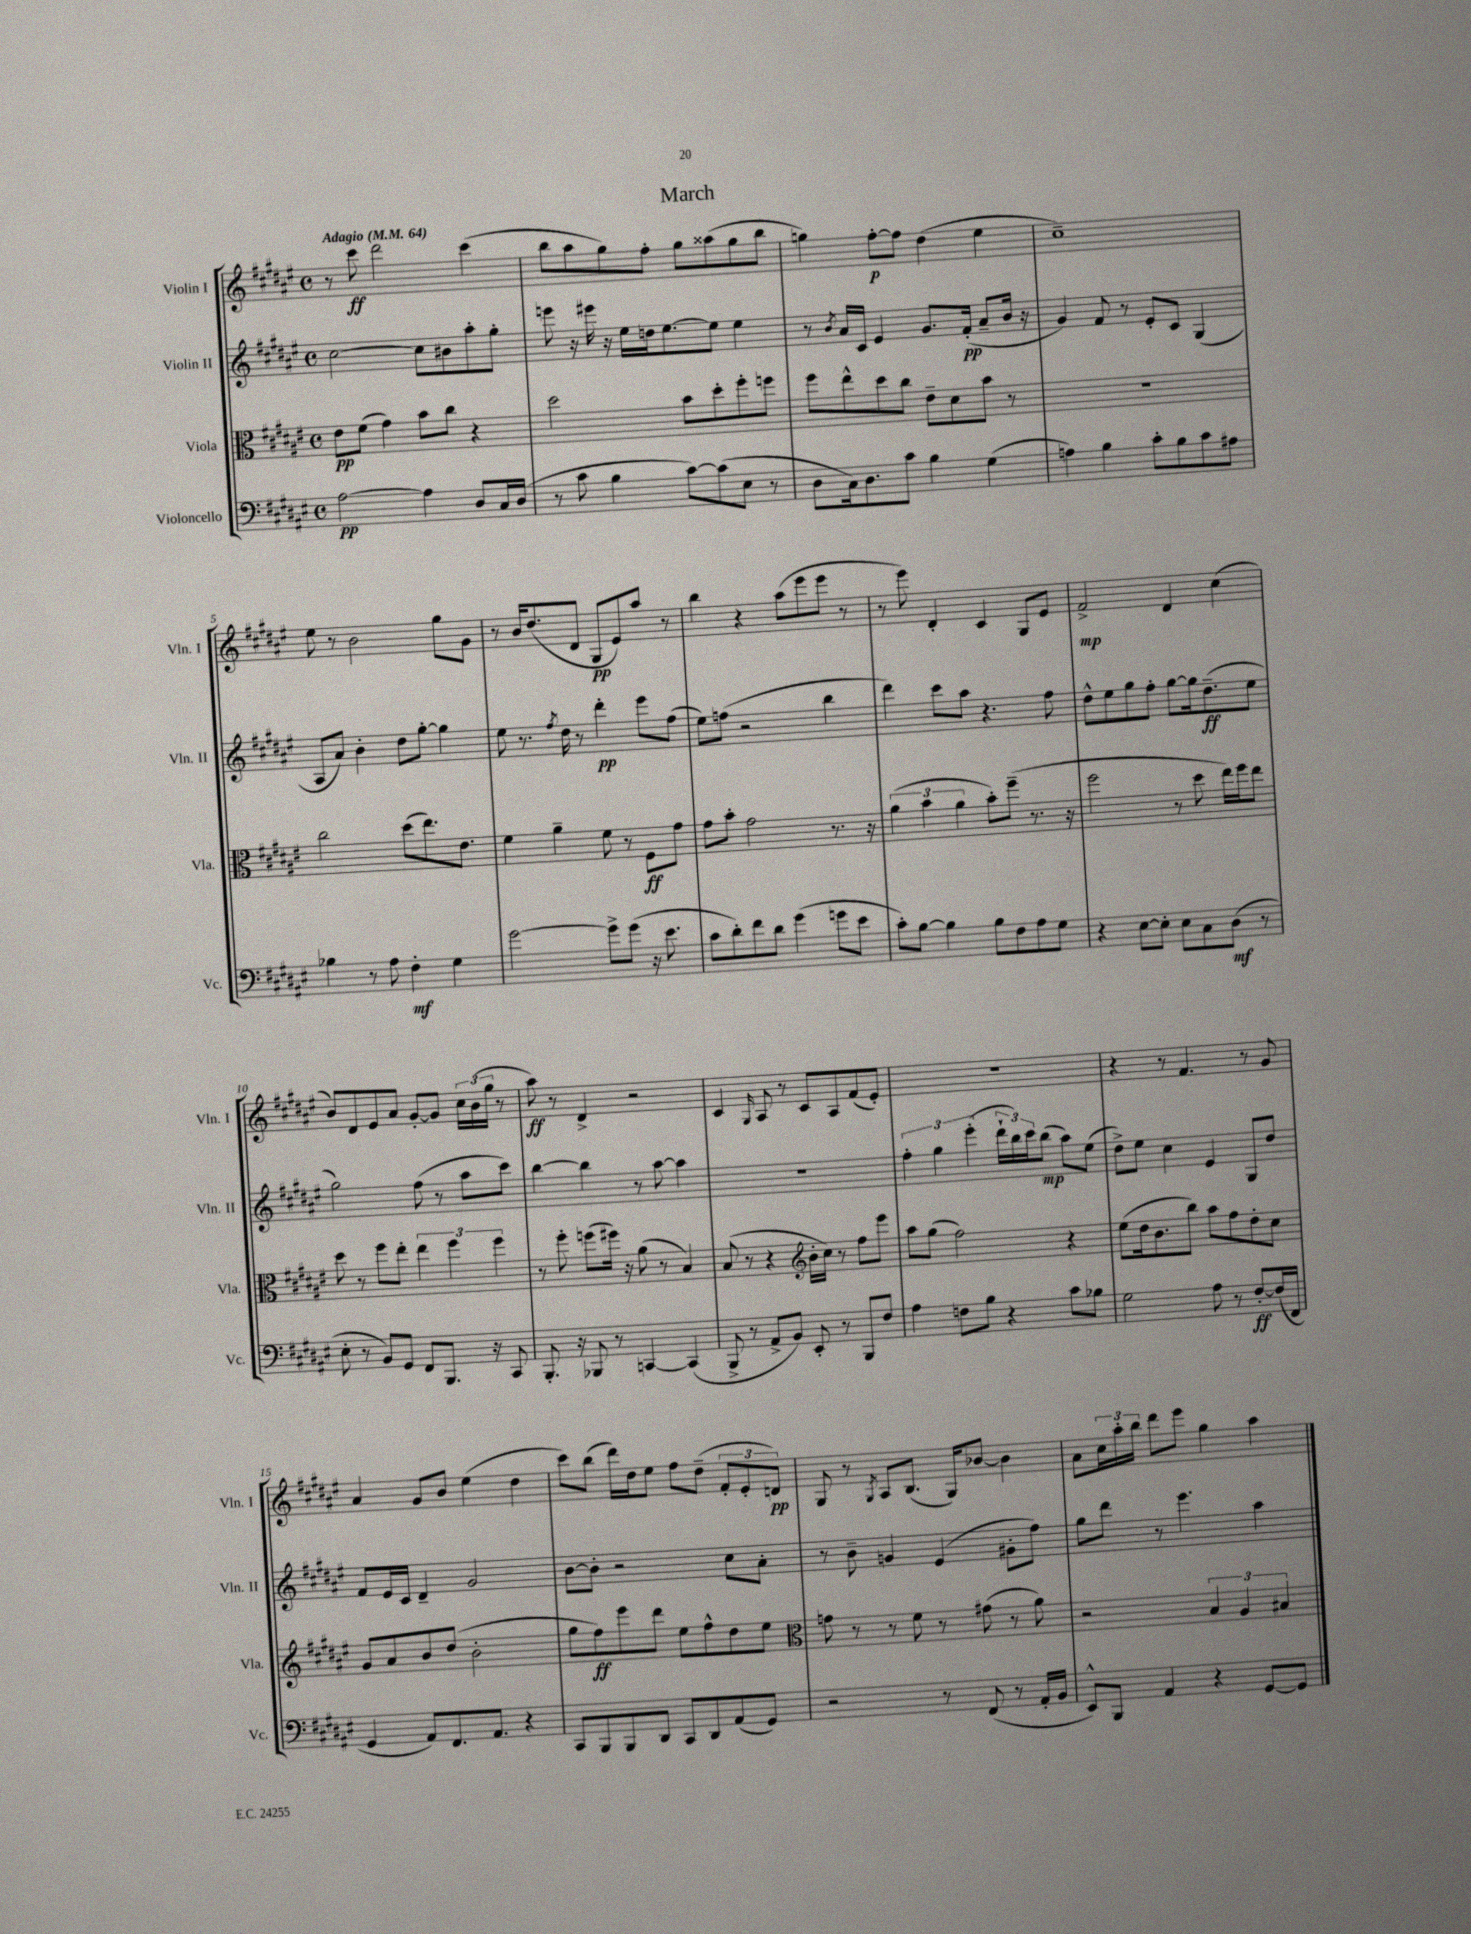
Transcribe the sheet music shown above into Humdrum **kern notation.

**kern	**dynam	**kern	**dynam	**kern	**dynam	**kern	**dynam
*part4	*part4	*part3	*part3	*part2	*part2	*part1	*part1
*staff4	*staff4	*staff3	*staff3	*staff2	*staff2	*staff1	*staff1
*I"Violoncello	*	*I"Viola	*	*I"Violin II	*	*I"Violin I	*
*I'Vc.	*	*I'Vla.	*	*I'Vln. II	*	*I'Vln. I	*
*clefF4	*	*clefC3	*	*clefG2	*	*clefG2	*
*k[f#c#g#d#a#e#]	*	*k[f#c#g#d#a#e#]	*	*k[f#c#g#d#a#e#]	*	*k[f#c#g#d#a#e#]	*
*M4/4	*	*M4/4	*	*M4/4	*	*M4/4	*
*met(c)	*	*met(c)	*	*met(c)	*	*met(c)	*
*MM64	*	*MM64	*	*MM64	*	*MM64	*
=1	=1	=1	=1	=1	=1	=1	=1
!	!	!	!	!	!	!LO:TX:a:B:t=Adagio	!
[2A#\	pp	8e#\L	pp	[2cc#\	.	8r	.
.	.	(8f#\J	.	.	.	8ccc#\	ff
.	.	4g#\)	.	.	.	2ddd#\	.
4A#\]	.	8b\L	.	8cc#\L]	.	.	.
.	.	8cc#\J	.	8b#X\	.	.	.
8D#/L	.	4r	.	8aa#'\	.	(4ccc#\	.
16C#/L	.	.	.	8gg#'\J	.	.	.
(16D#/JJ	.	.	.	.	.	.	.
=2	=2	=2	=2	=2	=2	=2	=2
8r	.	2dd#\	.	8eeen\	.	8bb\L	.
8c#\	.	.	.	16r	.	8aa#\	.
.	.	.	.	16eee#X\	.	.	.
4B\	.	.	.	16r	.	8gg#\)	.
.	.	.	.	16ee#\LL	.	.	.
.	.	.	.	16ddn\J	.	8ff#'\J	.
.	.	.	.	[8.ee#\	.	.	.
[8c#\L)	.	8b\L	.	.	.	8gg#\L	.
(8c#\]	.	8dd#'\	.	8ee#\J]	.	(8aa##X\	.
8E#\J	.	8ff#'\	.	4ee#\	.	8gg#\	.
8r	.	8ffn\J	.	.	.	8bb\J	.
=3	=3	=3	=3	=3	=3	=3	=3
8D#\L	.	8ff#\L	.	8r	.	4ggn\)	.
.	.	.	.	8qb/	.	.	.
16C#\k)	.	8ee#^^\	.	16a#/LL	.	.	.
8.D#\	.	.	.	16c#/JJ	.	.	.
.	.	8dd#\	.	4e#/	.	[8ff#'\L	p
8c#\J	.	8cc#\J	.	.	.	8ff#\J]	.
4B\	.	8e#~\L	.	8.g#/L	.	(4dd#\	.
.	.	8d#\	.	.	.	.	.
.	.	.	.	(16f#'/Jk	pp	.	.
(4G#\	.	8b\J	.	8a#~/L	.	4ee#\	.
.	.	8r	.	16b/Jk	.	.	.
.	.	.	.	16r	.	.	.
=4	=4	=4	=4	=4	=4	=4	=4
4An\)	.	1r	.	4g#/)	.	1cc#~)	.
4B\	.	.	.	8f#/	.	.	.
.	.	.	.	8r	.	.	.
8c#'\L	.	.	.	8e#'/L	.	.	.
8B\	.	.	.	8c#/J	.	.	.
8c#\	.	.	.	(4G#/	.	.	.
8A#X\J	.	.	.	.	.	.	.
!!LO:LB:g=z
=5	=5	=5	=5	=5	=5	=5	=5
4B-X\	.	2cc#\	.	8A#/L	.	8ee#\	.
.	.	.	.	8a#/J)	.	8r	.
8r	.	.	.	4b'\	.	2b\	.
8A#\	.	.	.	.	.	.	.
4F#'\	mf	(8dd#\L	.	8dd#\L	.	.	.
.	.	8.ee#\)	.	[8gg#'\J	.	.	.
4G#\	.	.	.	4gg#\]	.	8gg#\L	.
.	.	8.e#\J	.	.	.	.	.
.	.	.	.	.	.	8g#\J	.
=6	=6	=6	=6	=6	=6	=6	=6
[2g#\	.	4f#\	.	8ee#\	.	8r	.
.	.	.	.	8.r	.	16b/KL	.
.	.	.	.	.	.	(8.dd#/	.
.	.	4a#~\	.	.	.	.	.
.	.	.	.	8qff#/	.	.	.
.	.	.	.	16dd#\	.	.	.
.	.	.	.	8r	.	8d#/J	.
8g#^\L]	.	8f#\	.	4ddd#'\	pp	8G#/L	pp
(8g#\J	.	8r	.	.	.	8e#/)	.
16r	.	8F#\L	ff	8eee#\L	.	8aa#/J	.
8.e#\	.	.	.	.	.	.	.
.	.	8g#\J	.	(8ff#\J	.	8r	.
=7	=7	=7	=7	=7	=7	=7	=7
8c#\L	.	8g#\L	.	8ee#\L)	.	4bb\	.
8d#'\)	.	8b'\J	.	(8ffn\J	.	.	.
8f#\	.	2g#\	.	2r	.	4r	.
8d#\J	.	.	.	.	.	.	.
(4g#\	.	.	.	.	.	(8aa#\L	.
.	.	.	.	.	.	8eee#\	.
8gn\L	.	8.r	.	4bb\	.	8eee#\J	.
8e#\J	.	.	.	.	.	8r	.
.	.	16r	.	.	.	.	.
=8	=8	=8	=8	=8	=8	=8	=8
8c#'\L)	.	(6a#\	.	4ddd#\)	.	8r	.
[8B\J	.	.	.	.	.	8eee#\)	.
.	.	6b\	.	.	.	.	.
4B\]	.	.	.	8ccc#\L	.	4d#'/	.
.	.	6a#\	.	.	.	.	.
.	.	.	.	8aa#\J	.	.	.
8B\L	.	8b'\L)	.	4.r	.	4c#/	.
8F#\	.	(8ff#~\J	.	.	.	.	.
8A#\	.	8.r	.	.	.	8G#/L	.
8G#\J	.	.	.	8ff#\	.	8e#/J	.
.	.	16r	.	.	.	.	.
=9	=9	=9	=9	=9	=9	=9	=9
4r	.	2ff#\	.	8dd#^^\L	.	2f#^/	mp
.	.	.	.	8ee#\	.	.	.
[8E#\L	.	.	.	8gg#\	.	.	.
8E#'\J]	.	.	.	8ff#'\J	.	.	.
8E#\L	.	8r	.	[8gg#\L	.	4d#/	.
8C#\	.	8dd#\	.	16gg#\k]	.	.	.
.	.	.	.	(8.dd#~\	ff	.	.
(8D#\J	mf	16ee#\LL)	.	.	.	(4cc#\	.
.	.	16ff#\J	.	.	.	.	.
8r	.	8ee#\J	.	8ee#\J	.	.	.
!!LO:LB:g=z
=10	=10	=10	=10	=10	=10	=10	=10
8E#'\	.	8dd#\	.	2gg#\)	.	8b/L)	.
8r	.	8r	.	.	.	8d#/	.
8BB/L)	.	8ff#\L	.	.	.	8e#/	.
8GG#/J	.	8ee#'\J	.	.	.	8a#/J	.
8FF#/L	.	6ee#\	.	(8ff#\	.	[8g#'/L	.
8.BBB/J	.	.	.	8r	.	8g#/J]	.
.	.	6ff#\	.	.	.	.	.
.	.	.	.	8aa#\L	.	24cc#\LL	.
.	.	.	.	.	.	(24b\	.
16r	.	.	.	.	.	.	.
.	.	6ff#\	.	.	.	24gg#\JJ	.
8CC#/	.	.	.	8ccc#\J)	.	8r	.
=11	=11	=11	=11	=11	=11	=11	=11
8.BBB'/	.	8r	.	[4bb\	.	8aa#\)	ff
.	.	8ff#'\	.	.	.	8r	.
16r	.	.	.	.	.	.	.
8BBB-X/	.	(8ffn\L	.	4bb\]	.	4d#^/	.
8r	.	16ff#X\Jk)	.	.	.	.	.
.	.	16r	.	.	.	.	.
[4CCn/	.	(8a#\	.	8r	.	2r	.
.	.	8r	.	[8aa#\	.	.	.
(4CC/]	.	4B/)	.	4aa#\]	.	.	.
=12	=12	=12	=12	=12	=12	=12	=12
8BBB^/	.	(8B/	.	1r	.	4c#/	.
8r	.	8r	.	.	.	.	.
.	.	.	.	.	.	16qqG#/	.
8AA#^/L	.	4r	.	.	.	8A#/	.
8BB/J)	.	.	.	.	.	8r	.
*	*	*clefG2	*	*	*	*	*
8EE#'/	.	16b'\LL	.	.	.	8c#/L	.
.	.	16cc#\JJ)	.	.	.	.	.
8r	.	8r	.	.	.	8A#/	.
8BBB/L	.	8ff#\L	.	.	.	(8f#/	.
8F#/J	.	8eee#\J	.	.	.	8e#'/J)	.
=13	=13	=13	=13	=13	=13	=13	=13
4A#\	.	8aa#\L	.	6ff#'\	.	1r	.
.	.	(8gg#\J	.	.	.	.	.
.	.	.	.	6gg#\	.	.	.
8Fn\L	.	2ff#\)	.	.	.	.	.
.	.	.	.	(6eee#'\	.	.	.
8B\J	.	.	.	.	.	.	.
4r	.	.	.	24ddd#`\LL	.	.	.
.	.	.	.	24bb\)	.	.	.
.	.	.	.	24ccc#\J	.	.	.
.	.	.	.	(8bb\J	mp	.	.
8c#\L	.	4r	.	8aa#\L)	.	.	.
8B-X\J	.	.	.	(8ee#\J	.	.	.
=14	=14	=14	=14	=14	=14	=14	=14
2G#\	.	(8ee#\L	.	8dd#^\L)	.	4r	.
.	.	16dd#\k	.	8ee#\J	.	.	.
.	.	8.b\	.	.	.	.	.
.	.	.	.	4cc#\	.	8r	.
.	.	8bb\J)	.	.	.	4.f#/	.
8A#\	.	8aa#\L	.	4e#/	.	.	.
8r	.	8ff#\	.	.	.	.	.
[8F#'/L	ff	8dd#'\	.	8G#/L	.	8r	.
(16F#/L]	.	8cc#\J	.	8dd#/J	.	8g#/	.
16FF#/JJ	.	.	.	.	.	.	.
!!LO:LB:g=z
=15	=15	=15	=15	=15	=15	=15	=15
4GG#/	.	8g#/L	.	8f#/L	.	4a#/	.
.	.	8a#/	.	16e#/L	.	.	.
.	.	.	.	16c#/JJ	.	.	.
8AA#/L)	.	8b/	.	4d#~/	.	8g#/L	.
8.FF#/	.	(8dd#/J	.	.	.	8b/J	.
.	.	2b'\	.	2g#/	.	(4ee#\	.
8.AA#/J	.	.	.	.	.	.	.
4r	.	.	.	.	.	4dd#\	.
=16	=16	=16	=16	=16	=16	=16	=16
8CC#/L	.	8gg#\L	.	[8b\L	.	8ccc#\L)	.
8BBB/	.	8ff#\)	ff	8b'\J]	.	(8bb\J	.
8BBB/	.	8eee#\	.	2r	.	16ddd#\LL)	.
.	.	.	.	.	.	16dd#\J	.
8DD#/J	.	8ddd#\J	.	.	.	8ee#\J	.
8CC#/L	.	8ee#\L	.	.	.	8ff#\L	.
8DD#/	.	8ff#^^\	.	.	.	(8dd#~\J	.
(8AA#/	.	8dd#\	.	8cc#\L	.	12f#'/L	.
.	.	.	.	.	.	12e#'/	.
8GG#/J)	.	8ee#\J	.	8a#'\J	.	.	.
.	.	.	.	.	.	12dn/J)	pp
=17	=17	=17	=17	=17	=17	=17	=17
*	*	*clefC3	*	*	*	*	*
2r	.	8gn\	.	8r	.	8G#/	.
.	.	8r	.	8b~\	.	8r	.
.	.	.	.	.	.	8qG#/	.
.	.	8r	.	4gn/	.	8A#/L	.
.	.	8f#\	.	.	.	(8.B/J	.
8r	.	8r	.	(4e#/	.	.	.
.	.	.	.	.	.	16G#/KL)	.
(8FF#/	.	(8g#X\	.	.	.	[8b-X/J	.
8r	.	8r	.	8g#X'\L	.	4b-\]	.
16AA#'/LL	.	8a#\)	.	8ff#\J)	.	.	.
16BB/JJ	.	.	.	.	.	.	.
=18	=18	=18	=18	=18	=18	=18	=18
8EE#^^/L)	.	2r	.	8gg#\L	.	8a#\L	.
8BBB/J	.	.	.	8ddd#\J	.	24cc#\L	.
.	.	.	.	.	.	24aa#'\	.
.	.	.	.	.	.	24bb\JJ	.
4AA#/	.	.	.	8r	.	8ddd#\L	.
.	.	.	.	4.eee#\	.	8eee#\J	.
4r	.	6B/	.	.	.	4gg#\	.
.	.	6A#/	.	.	.	.	.
[8GG#/L	.	.	.	4aa#\	.	4aa#\	.
.	.	6B#X/	.	.	.	.	.
8GG#/J]	.	.	.	.	.	.	.
==	==	==	==	==	==	==	==
*-	*-	*-	*-	*-	*-	*-	*-
